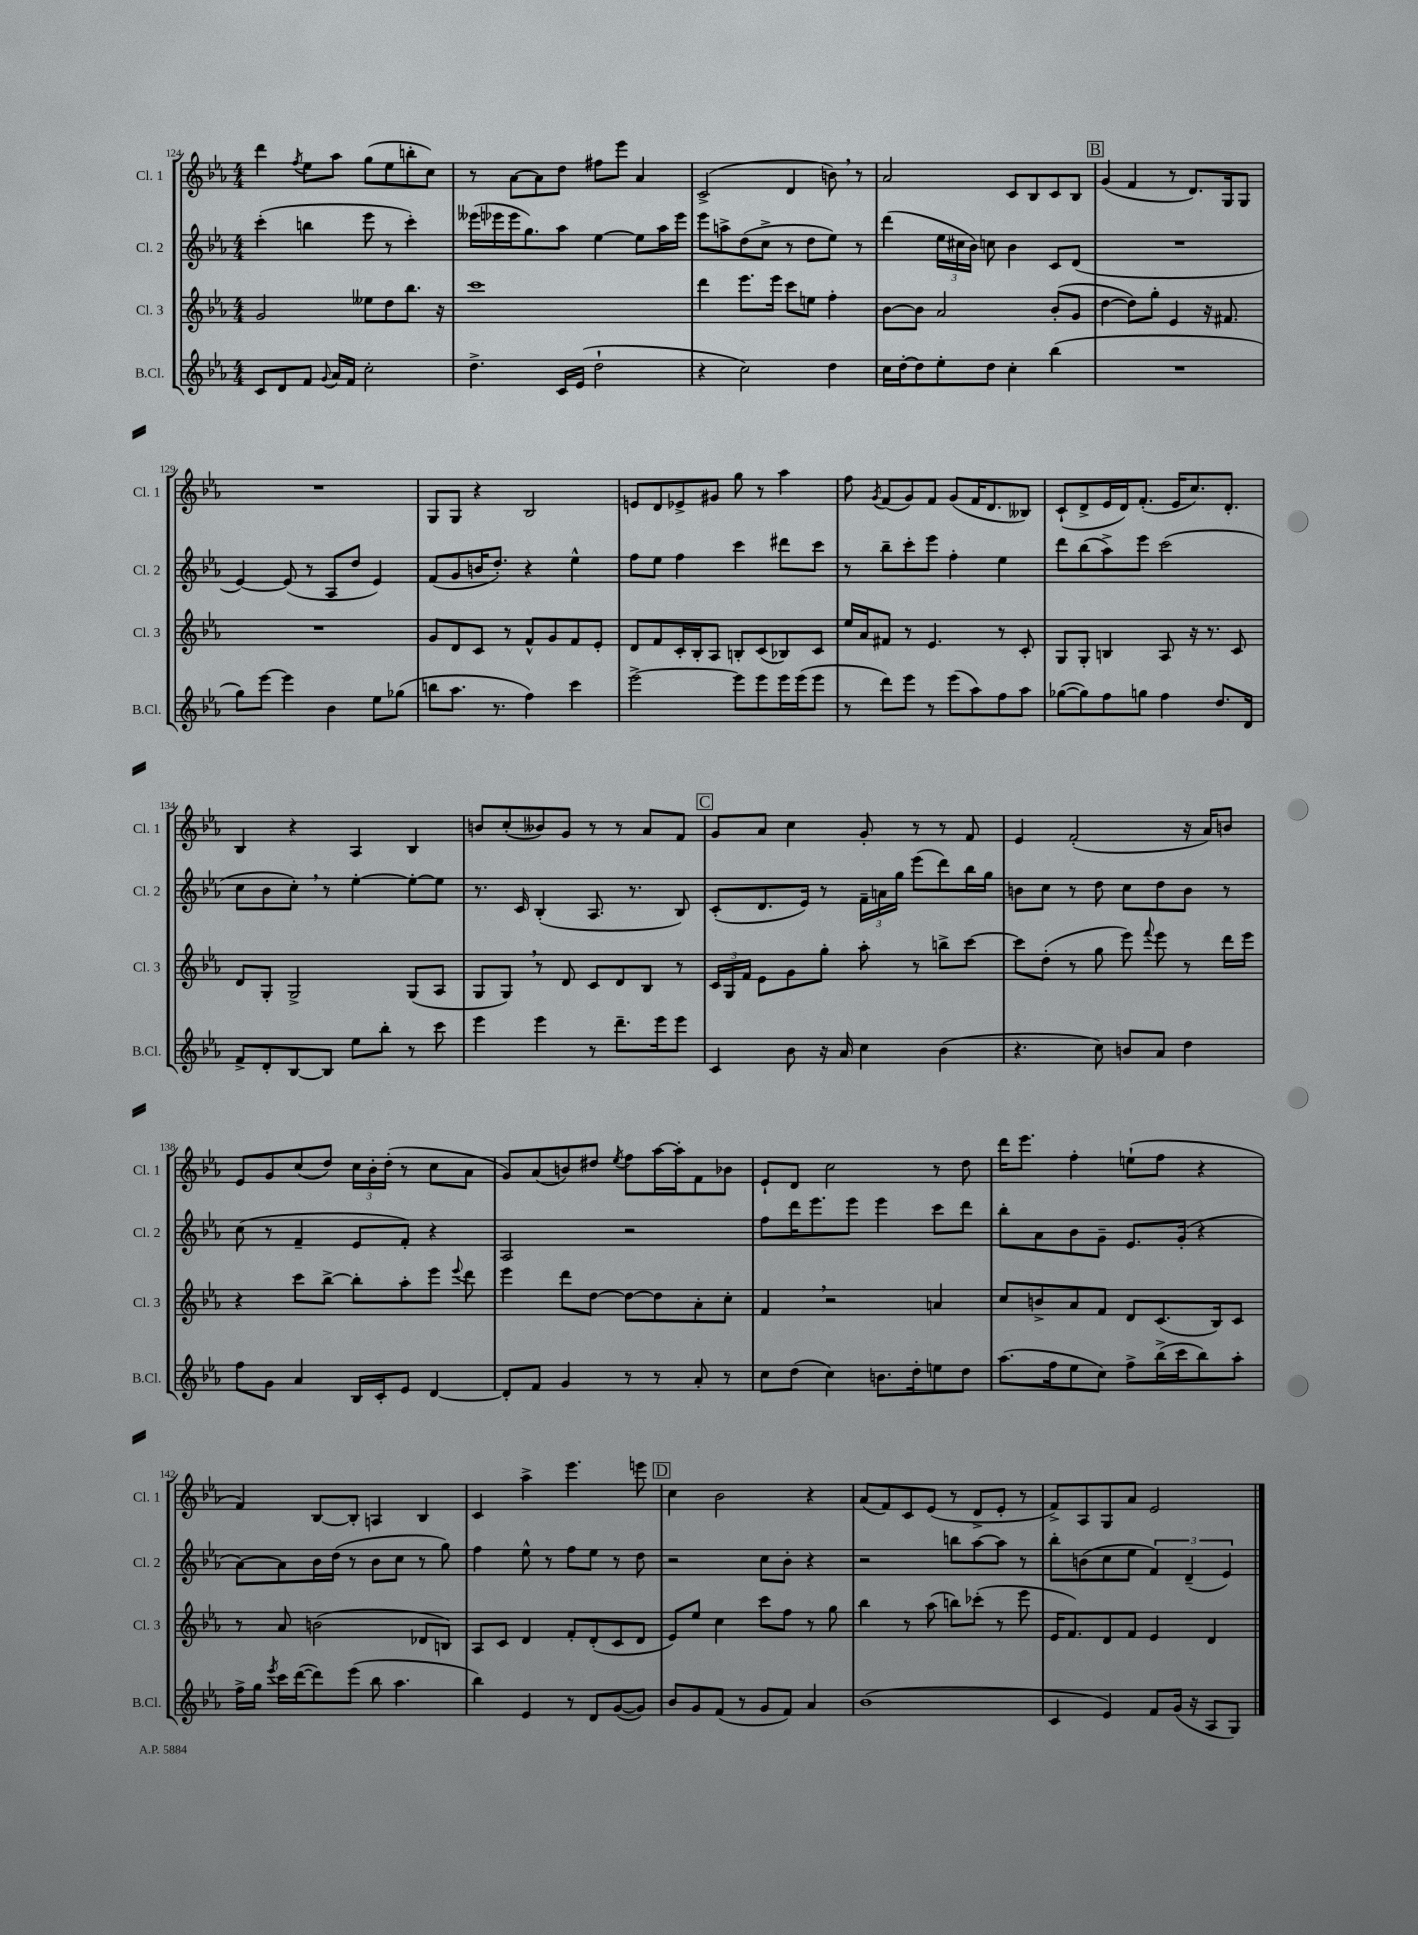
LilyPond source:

<<
\new StaffGroup <<
\new Staff = "s0" \with { instrumentName = "Cl. 1" shortInstrumentName = "Cl. 1" } {
    \clef treble \key ees \major \numericTimeSignature \time 4/4
    \autoBeamOff d'''4 \acciaccatura { f''8 } ees''8[ aes''8] g''8[( ees''8 b''8-. c''8]) |
    r8 aes'8[~ aes'8 d''8] fis''8[ ees'''8] aes'4 |
    c'2->( d'4 b'8) \breathe r8 |
    aes'2 c'8[ bes8 c'8 bes8] |
    \mark \markup { \box "B" } g'4( f'4 r8 d'8.[) g16 g8] |
    R1 |
    g8[ g8] r4 bes2 |
    e'8[ d'8 ees'8-> gis'8] g''8 r8 aes''4 |
    f''8 \acciaccatura { g'8 } f'8[( g'8) f'8] g'8[( f'16 d'8. beses8]) |
    c'8[-!( d'8-> ees'16 d'16) f'8.]-.( ees'16[ c''8.) d'8.]-. |
    bes4 r4 aes4 bes4 |
    b'8[ c''8-.( beses'8) g'8] r8 r8 aes'8[ f'8] |
    \mark \markup { \box "C" } g'8[ aes'8] c''4 g'8-. r8 r8 f'8 |
    ees'4 f'2-.( r16 aes'16[) b'8] |
    ees'8[ g'8 c''8( d''8]) \tuplet 3/2 { c''16[ bes'16-. d''16]-.( } r8 c''8[ aes'8] |
    g'8[) aes'8( b'8) dis''8] \acciaccatura { ees''8 } f''8[ aes''16~ aes''16-. f'8 bes'8] |
    ees'8[-! d'8] c''2 r8 d''8 |
    d'''16[ ees'''8.] f''4-. e''8[-!( f''8] r4 |
    f'4) bes8[~ bes8]-. a4 bes4 |
    c'4 aes''4-> ees'''4. e'''8 |
    \mark \markup { \box "D" } c''4 bes'2 r4 |
    aes'8[( f'8) c'8 ees'8]( r8 d'8[-> ees'8]-. r8 |
    f'8[->) aes8 g8 aes'8] ees'2 \bar "|." |
}
\new Staff = "s1" \with { instrumentName = "Cl. 2" shortInstrumentName = "Cl. 2" } {
    \clef treble \key ees \major \numericTimeSignature \time 4/4
    \autoBeamOff c'''4-.( b''4 ees'''8 r8 c'''4-.) |
    eeses'''16[( ees'''16 ees'''16 g''8.) aes''8] ees''4~ ees''8[ aes''16 ees'''16] |
    ees'''8[ a''8-> d''8( c''8]-> r8 d''8[ ees''8]) r8 |
    d'''4( \tuplet 3/2 { ees''16[ cis''16 bes'16]) } c''8 bes'4 c'8[ d'8]( |
    \mark \markup { \box "B" } R1 |
    ees'4~) ees'8( r8 aes8[ d''8] ees'4) |
    f'8[( g'8 b'16 d''8.]-.) r4 ees''4-^ |
    f''8[ ees''8] f''4 c'''4 dis'''8[ c'''8] |
    r8 bes''8[-- c'''8-. ees'''8] f''4-. ees''4 |
    d'''8[ bes''8( aes''8->) ees'''8] c'''2( |
    c''8[ bes'8 c''8]-.) \breathe r8 ees''4~-. ees''8[~-. ees''8] |
    r8. c'16 bes4-.( aes8. r8. bes8) |
    \mark \markup { \box "C" } c'8[-.( d'8. ees'16]) r8 \tuplet 3/2 { f'16[-- a'16 g''16] } ees'''8[( d'''8) bes''16 g''16] |
    b'8[ c''8] r8 d''8 c''8[ d''8 b'8] r8 |
    c''8( r8 f'4-- ees'8[ f'8]-.) r4 |
    aes2 r2 |
    f''8[ d'''16 ees'''8. ees'''8] ees'''4 c'''8[ d'''8] |
    bes''8[-. aes'8 bes'8 g'8]-- ees'8.[ g'16]-.( r4 |
    aes'8[~) aes'8 bes'16 d''16]( r8 bes'8[ c''8] r8 g''8) |
    f''4 ees''8-^ r8 f''8[ ees''8] r8 d''8 |
    \mark \markup { \box "D" } r2 c''8[ bes'8]-. r4 |
    r2 b''8[ aes''8~ aes''8] r8 |
    bes''8[-. b'8( c''8 ees''8] \tuplet 3/2 { f'4) d'4--( ees'4) } \bar "|." |
}
\new Staff = "s2" \with { instrumentName = "Cl. 3" shortInstrumentName = "Cl. 3" } {
    \clef treble \key ees \major \numericTimeSignature \time 4/4
    \autoBeamOff g'2 eeses''8[ d''8 bes''8.] r16 |
    c'''1 |
    d'''4 ees'''8.[ ees'''16] c'''8[ e''8] f''4-. |
    bes'8[~ bes'8] aes'2 bes'8[-.( g'8] |
    \mark \markup { \box "B" } d''4~ d''8[) g''8]-. ees'4 r16 fis'8. |
    R1 |
    g'8[ d'8 c'8] r8 f'8[-^ g'8 f'8 ees'8]-. |
    d'8[ f'8 c'16-. bes16-. aes8] b8[-. c'8( bes8) c'8] |
    ees''16[ aes'16 fis'8] r8 ees'4. r8 c'8-. |
    g8[ g8]-. b4 aes8 r16 r8. c'8 |
    d'8[ g8]-. g2-> g8[( aes8] |
    g8[ g8]) \breathe r8 d'8 c'8[ d'8 bes8] r8 |
    \mark \markup { \box "C" } \tuplet 3/2 { c'16[ g16 f'16] } ees'8[ g'8 g''8]-. aes''8-. r8 b''8[-> c'''8]~ |
    c'''8[ d''8]-.( r8 g''8 ees'''8) \appoggiatura { f'''8 } ees'''8 r8 d'''16[ ees'''16] |
    r4 c'''8[ bes''8]~-> bes''8[-. aes''8-. ees'''8] \appoggiatura { ees'''8 } d'''8 |
    ees'''4 d'''8[ d''8]~ d''8[~ d''8 aes'8-. c''8]-. |
    f'4 \breathe r2 a'4 |
    c''8[ b'8-> aes'8 f'8] d'8[ c'8.( bes16) c'8] |
    r8 aes'8 b'2( des'8[ b8]) |
    aes8[ c'8] d'4 f'8[-. d'8-.( c'8 d'8] |
    \mark \markup { \box "D" } ees'8[) ees''8] c''4 c'''8[ f''8] r8 g''8 |
    bes''4 r8 aes''8( b''8[) ces'''8]-.( r8 ees'''8 |
    ees'16[ f'8.) d'8 f'8] ees'4 d'4 \bar "|." |
}
\new Staff = "s3" \with { instrumentName = "B.Cl." shortInstrumentName = "B.Cl." } {
    \clef treble \key ees \major \numericTimeSignature \time 4/4
    \autoBeamOff c'8[ d'8 f'8] \appoggiatura { g'8 } aes'16[ f'16] c''2-. |
    d''4.-> c'16[ ees'16]( d''2-! |
    r4 c''2) d''4 |
    c''16[ d''16~-. d''8 ees''8-. d''8] c''4-. bes''4( |
    \mark \markup { \box "B" } R1 |
    g''8[) ees'''8]~ ees'''4 bes'4 ees''8[ ges''8]( |
    b''8[ aes''8.] r8. f''4) c'''4 |
    ees'''2~-> ees'''8[ ees'''8 ees'''16 ees'''16( ees'''8] |
    r8 d'''8[) ees'''8] r8 ees'''8[( aes''8) f''8 aes''8] |
    ges''8[~( ges''8) f''8 g''8] f''4 d''8.[ d'16] |
    f'8[-> d'8-. bes8~ bes8] ees''8[ bes''8]-. r8 c'''8 |
    ees'''4 ees'''4 r8 d'''8.[-- ees'''16 ees'''8] |
    \mark \markup { \box "C" } c'4 bes'8 r16 aes'16 c''4 bes'4( |
    r4. c''8) b'8[ aes'8] d''4 |
    f''8[ g'8] aes'4 bes16[ c'16-. ees'8] d'4~ |
    d'8[-. f'8] g'4 r8 r8 aes'8-. r8 |
    c''8[ d''8]( c''4) b'8.[ d''16-. e''8 d''8] |
    aes''8.[( f''16 ees''8 c''8]) f''8[-> bes''16->( c'''16 bes''8) aes''8]-. |
    f''16[-> g''16] \acciaccatura { ees'''8 } c'''16[ d'''16~( d'''8) ees'''8]( bes''8 aes''4. |
    bes''4) ees'4 r8 d'8[ g'8~( g'8]) |
    \mark \markup { \box "D" } bes'8[ g'8 f'8]( r8 g'8[ f'8]) aes'4 |
    bes'1( |
    c'4 ees'4) f'8[ g'16]( r16 aes8[ g8]) \bar "|." |
}
>>
>>
\layout { \context { \Score currentBarNumber = #124 } }
